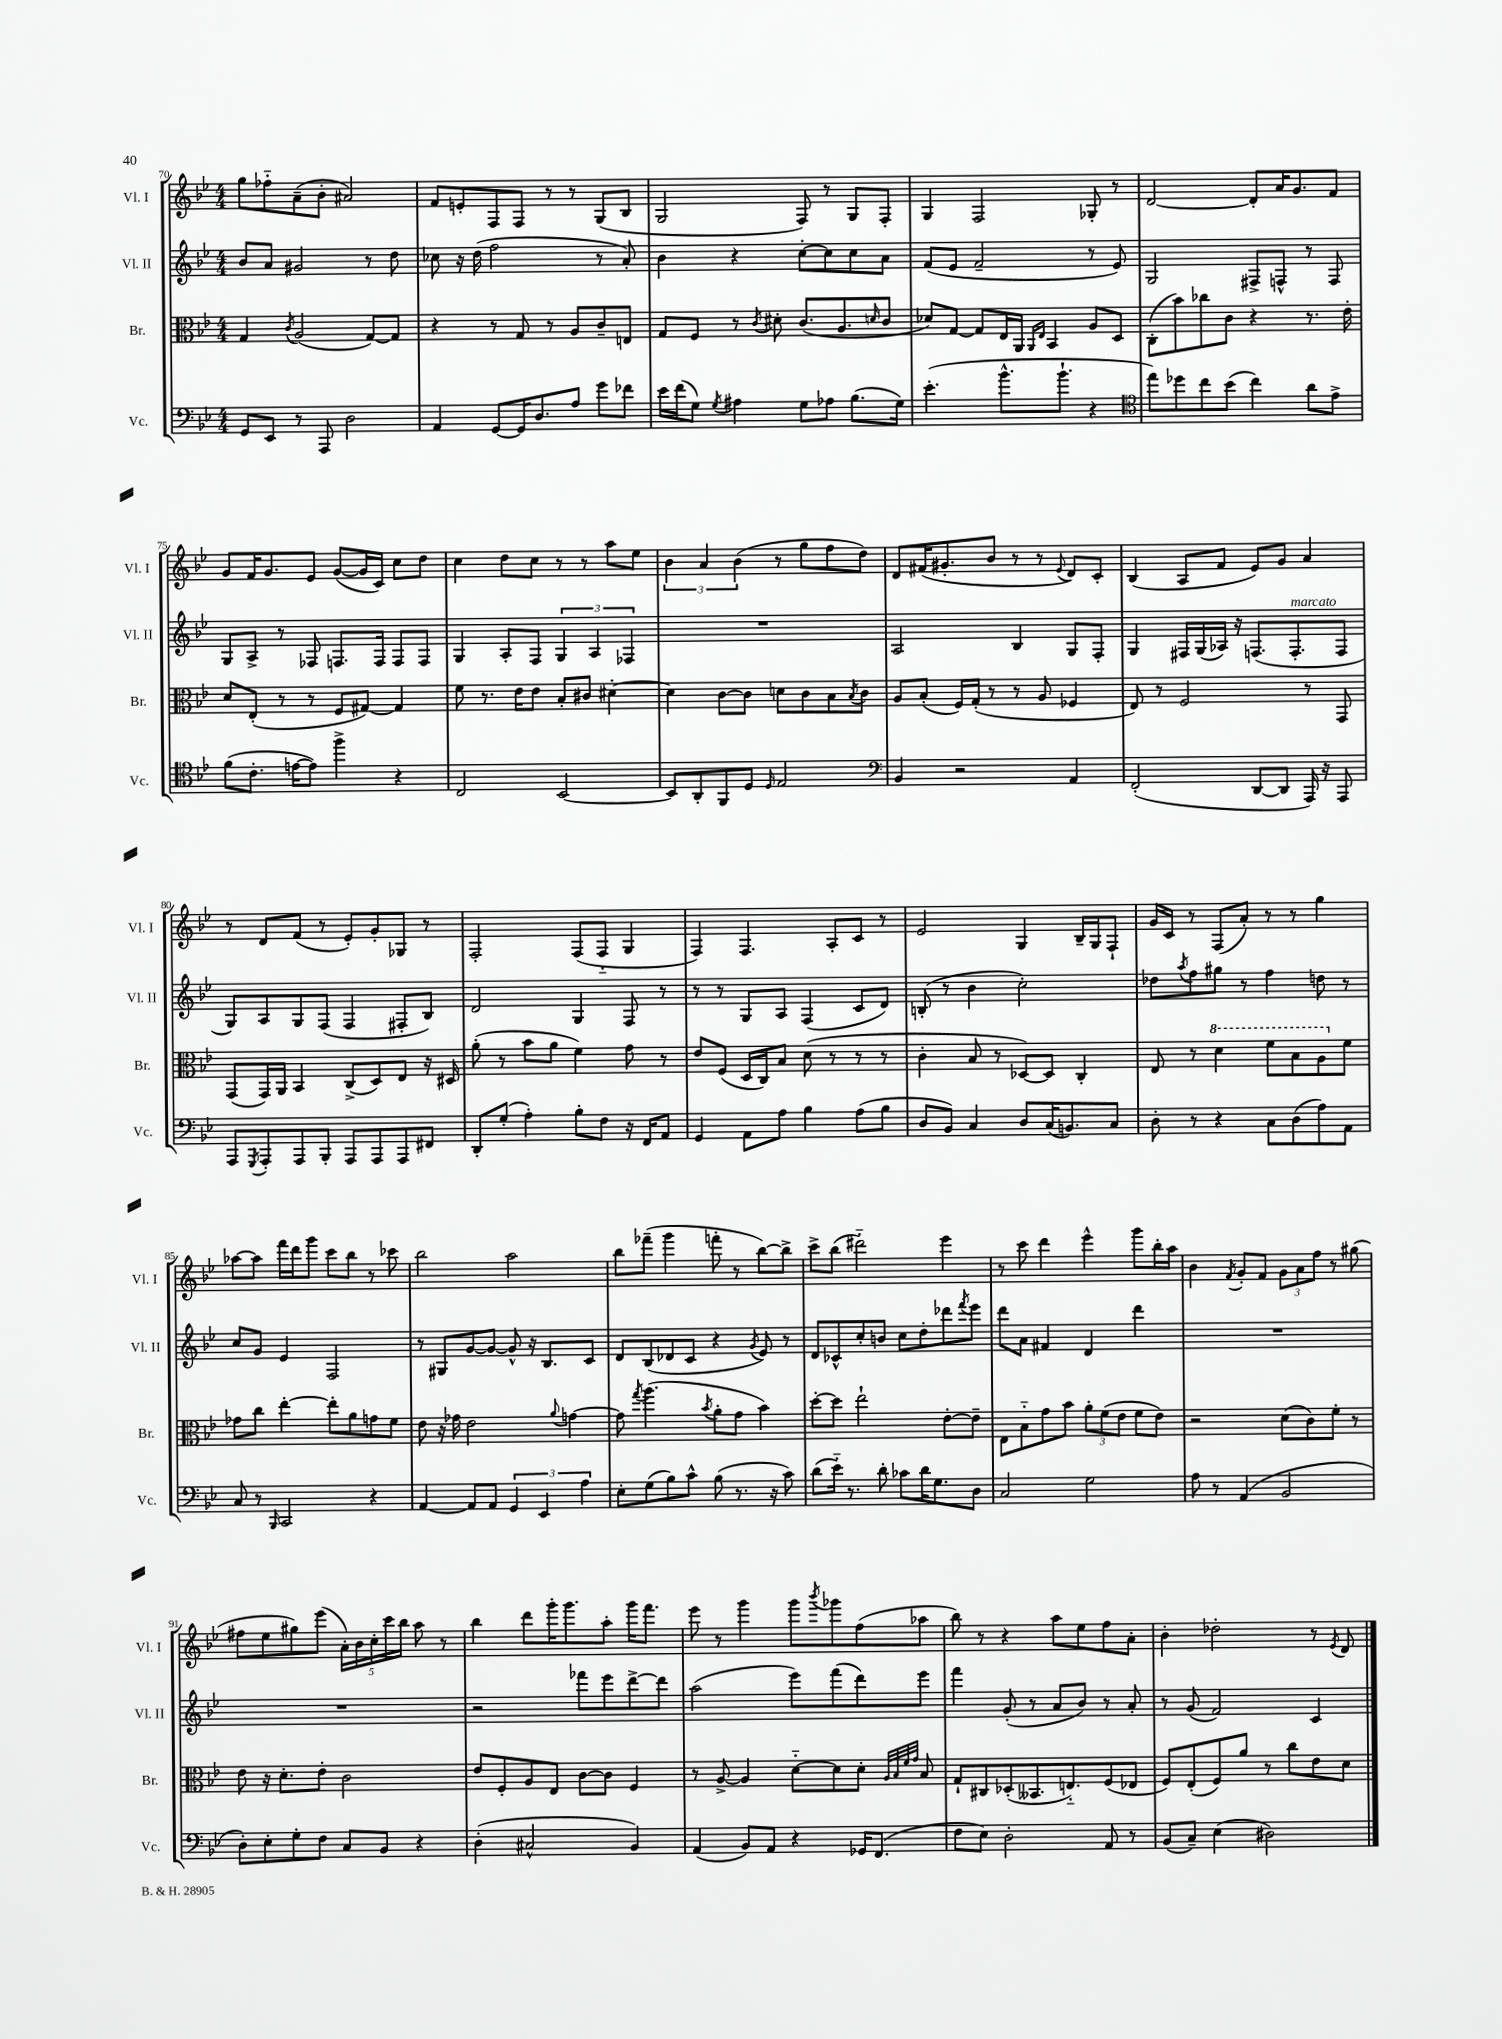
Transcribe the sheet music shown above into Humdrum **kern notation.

**kern	**kern	**kern	**kern
*part4	*part3	*part2	*part1
*staff4	*staff3	*staff2	*staff1
*I"Vc.	*I"Br.	*I"Vl. II	*I"Vl. I
*I'Vc.	*I'Br.	*I'Vl. II	*I'Vl. I
*clefF4	*clefC3	*clefG2	*clefG2
*k[b-e-]	*k[b-e-]	*k[b-e-]	*k[b-e-]
*M4/4	*M4/4	*M4/4	*M4/4
=70	=70	=70	=70
8GG/L	4G/	8b-/L	8gg\L
8EE-/J	.	8a/J	8ff-X\
.	8qc/	.	.
8r	(2A/	2g#X/	(8a~\
8AAA/	.	.	8b-'\J
2D\	.	.	2a#X/)
.	[8G/L)	8r	.
.	8G/J]	8dd\	.
=71	=71	=71	=71
4AA/	4r	8cc-X\	8f/L
.	.	16r	8en'/
.	.	(16dd\	.
[8GG/L	8r	2ff\	8F/
16GG/K]	8G/	.	8F/J
8.D/	.	.	.
.	8r	.	8r
8A/J	8A/L	.	8r
8g\L	8c~/	8r	(8G/L
8f-X\J	8En/J	8a'/)	8B-/J
=72	=72	=72	=72
16e-\LL	8G/L	4b-\	2G/
(16f\J	.	.	.
8G\J)	8F/J	.	.
8qG/	.	.	.
4A#X\	8r	4r	.
.	8qc/	.	.
.	8d#X'\	.	.
8G\L	(8.c/L	[8cc'\L	8F/)
8A-X\J	.	8cc\]	8r
.	8.A/	.	.
(8.B-\L	.	8cc\	8G/L
.	16qqdn/	.	.
.	8c/J	8a\J	8F'/J
16G\Jk)	.	.	.
=73	=73	=73	=73
(4.e-'\	8d-X/L)	(8f/L	4G/
.	[8G/J	8e-/J	.
.	8G/L]	2f~/	2F/
8.b-^^\L	16E-/L	.	.
.	16AA/JJ	.	.
.	16qqAA/LL	.	.
.	16qqE-/JJ	.	.
.	4BB-/	.	.
8.b-`\J	.	.	.
4r	8A/L	8r	8G-X'/
.	8D/J	8e-/)	8r
=74	=74	=74	=74
*clefC4	*	*	*
8ee-\L)	(8C'\L	2G/	[2d/
8dd-X\	8b-\)	.	.
8cc\	8cc-X\	.	.
(8b-\J	8c\J	.	.
4cc\)	4r	8F#X^/L	8d'/L]
.	.	8Fn^^/J	16a/K
.	.	.	8.g/
8a\L	8.r	8r	.
8e-^\J	.	8F/	8f/J
.	16e-'\	.	.
!!LO:LB:g=z
=75	=75	=75	=75
(8f\L	8d/L	8G/L	8g/L
8.c'\J	(8E-'/J	8A^/J	16f/K
.	.	.	8.g/
.	8r	8r	.
[16en\KL	.	.	.
8e\J])	8r	8F-X/	8e-/J
4ff^\	8F/L	8.Fn/L	([8g/L
.	[8G#X/J)	.	16g/L]
.	.	16F/Jk	16c/JJ)
4r	4G#/]	8F/L	8cc\L
.	.	8F/J	8dd\J
=76	=76	=76	=76
2C/	8f\	4G/	4cc\
.	8.r	.	.
.	.	8A'/L	8dd\L
.	16e-\KL	.	.
.	8e-\J	8F/J	8cc\J
[2BB-/	8B-'/L	6G/	8r
.	8c#X/J	.	8r
.	.	6A/	.
.	[4d#X'\	.	8aa\L
.	.	6F-X/	.
.	.	.	8ee-\J
=77	=77	=77	=77
8BB-/L]	4d#\]	1r	6b-\
8AA'/	.	.	.
.	.	.	6a/
8FF/	[8c\L	.	.
.	.	.	(6b-\
8D/J	8c\J]	.	.
16qqD/	.	.	.
2E-/	8dn\L	.	8r
.	8c\	.	8gg\L
.	8B-\	.	8ff\
.	8qB-/	.	.
.	8c\J	.	8dd\J)
=78	=78	=78	=78
*clefF4	*	*	*
4BB-/	8A/L	2A/	8d/L
.	(8B-'/J	.	(16f#X/K
.	.	.	8.g#X'/
2r	16F/LL)	.	.
.	(16G'/JJ	.	.
.	8r	.	8b-/J
.	8r	4B-/	8r
.	8A/	.	8r
.	.	.	8qqe-/
4AA/	4F-X/	8G/L	8d/L)
.	.	8F'/J	8c'/J
=79	=79	=79	=79
(2FF'/	8E-/)	4G/	(4B-/
.	8r	.	.
.	2F/	16F#X/LL	8A/L
.	.	(16G/	.
.	.	16A-X/JJ)	8f/J
.	.	16r	.
[8DD/L	.	(8.Fn/L	8e-/L)
8DD/J]	.	.	8g/J
!	!	!LO:TX:a:i:t=marcato	!
.	.	8.F'/	.
16AAA/)	8r	.	4a/
16r	.	.	.
8AAA/	8GG/	8F/J	.
!!LO:LB:g=z
=80	=80	=80	=80
8AAA/L	(8GG/L	8G/L)	8r
8qGGG/	.	.	.
8AAA'/	16GG/L)	8A/	8d/L
.	16AA/JJ	.	.
8AAA/	4BB-/	8G/	(8f/J
8BBB-'/J	.	(8F/J	8r
8AAA/L	(8C^/L	4F/	8e-'/L)
8AAA/	8D/)	.	8g'/
8AAA/	8E-/J	8F#X'/L	8G-X/J
8FF#X/J	16r	8B-/J)	8r
.	16D#X/	.	.
=81	=81	=81	=81
8DD'/L	(8a'\	2d/	2F'/
(8G'/J	8r	.	.
4A'\)	8b-\L	.	.
.	8a\J	.	.
8B-'\L	4f\)	4G/	(8F/L
8F\J	.	.	8F/J
16r	8g\	8F/	4G/
16FF/KL	.	.	.
8AA/J	8r	8r	.
=82	=82	=82	=82
4GG/	8e-/L	8r	4F/)
.	(8F/J	8r	.
8AA\L	16D/LL	8G/L	4.F/
.	16C/J)	.	.
8A\J	8B-/J	8A/J	.
4B-\	(8d\	(4F/	.
.	8r	.	8A'/L
(8A\L	8r	8c/L	8c/J
8B-\J	8r	8d/J)	8r
=83	=83	=83	=83
8D/L	4c'\	(8Bn'/	2e-/
8BB-/J)	.	8r	.
4C/	8B-/	4b-\	.
.	8r	.	.
8D/L	[8D-X/L)	2cc'\)	4G/
(16C/K	8D-/J]	.	.
8.BBn/)	.	.	.
.	4C'/	.	16B-~/LL
.	.	.	16G/J
8C/J	.	.	8F`/J
=84	=84	=84	=84
8D'\	8E-/	8dd-X\L	16g/LL
.	.	.	16c/JJ
.	.	8qaa/	.
8r	8r	8ff\	8r
*	*8va	*	*
4r	4dd\	8gg#X\J	(8F/L
.	.	8r	8a'/J)
8C\L	8ff\L	4ff\	8r
(8D\	8b-\	.	8r
8A\)	8a\	8ddn\	4gg\
*	*X8va	*	*
8AA\J	8f\J	8r	.
!!LO:LB:g=z
=85	=85	=85	=85
8C/	8g-X\L	8cc/L	[8aa-X\L
8r	8cc\J	8g/J	8aa-\J]
16qqBBB-/	.	.	.
2CC/	[4ee-'\	4e-/	16fff\LL
.	.	.	16ddd\J
.	.	.	8ggg\J
.	8ee-'\L]	2F/	8ccc\L
.	8a\	.	8bb-\J
4r	8gn\	.	8r
.	8f\J	.	8ccc-X\
=86	=86	=86	=86
[4AA/	8e-\	8r	2bb-\
.	16r	8G#X/L	.
.	16g-X\	.	.
8AA/L]	2e-\	[8g/	.
8AA/J	.	8g/J_	.
6GG/	.	8g^^/]	2aa\
.	.	16r	.
6EE-/	.	.	.
.	.	8.B-/L	.
.	8qqa/	.	.
.	[4gn\	.	.
6A\	.	.	.
.	.	8c/J	.
=87	=87	=87	=87
8E-'\L	8g\]	8d/L	8bb-\L
.	8qgg/	.	.
(8G\	(4.aa\	(8B-/	(8fff-X~\J
8B-\)	.	8d-X/	4ggg\
8c^^\J	.	8c/J	.
.	8qb-/	.	.
(8B-\	8a'\L	4r	8fffn'\
8.r	8g\J	.	8r
.	.	8qg/	.
.	4b-\)	8e-/)	[8bb-\L)
16r	.	.	.
8c\)	.	8r	8bb-^\J]
=88	=88	=88	=88
(8d\L	[8dd'\L	8d/L	8ccc^\L
16e-\Jk)	8dd\J]	8c-X^^/	(8bb-\J
8.r	.	.	.
.	2ee-`\	8cc'/	2ddd#X\)
8d'\	.	8bn/J	.
8c-X\L	.	8cc\L	.
16d\K	.	8dd'\	.
8.G\	.	.	.
.	[8e-'\L	8ddd-X\	4eee-\
.	.	8qfff/	.
8D\J	8e-~\J]	8eee-\J	.
=89	=89	=89	=89
2C/	8E-\L	8ddd\L	8r
.	8B-\	8a\J	8ccc\
.	8g\	4f#X/	4ddd\
.	8b-\J	.	.
2G\	12a'\L	4d/	4eee-^^\
.	(12f\	.	.
.	12e-\J	.	.
.	8f\L	4ddd\	8ggg\L
.	8e-\J)	.	16bb-'\L
.	.	.	16aa\JJ
=90	=90	=90	=90
8A\	2r	1r	4b-\
8r	.	.	.
.	.	.	8qf/
(4AA/	.	.	8g'/L
.	.	.	8f/J
2BB-/	(8d\L	.	12g\L
.	.	.	12a\
.	8c\)	.	.
.	.	.	12ff\J
.	8f'\J	.	8r
.	8r	.	(8gg#X\
!!LO:LB:g=z
=91	=91	=91	=91
8D'\L)	8e-\	1r	8ff#X\L
8E-'\	16r	.	8ee-\
.	8.d'\L	.	.
8G'\	.	.	8gg#X\)
8F\J	8e-'\J	.	(8eee-\J
8C/L	2c\	.	20a'\LL)
.	.	.	20b-\
.	.	.	20cc'\
8BB-/J	.	.	.
.	.	.	20ccc\
.	.	.	20bb-\JJ
4r	.	.	8aa\
.	.	.	8r
=92	=92	=92	=92
(4D'\	8e-/L	2r	4bb-\
.	8F'/	.	.
2C#X^^/	8A/	.	8ddd\L
.	8E-/J	.	16ggg'\K
.	.	.	8.ggg\
.	[8c\L	8fff-X\L	.
.	8c\J]	8eee-\	8aa'\J
4BB-/)	4F/	[8ddd^\	16ggg\KL
.	.	.	8.fff\J
.	.	8ddd\J]	.
=93	=93	=93	=93
(4AA/	8r	(2aa\	8eee-\
.	[8A^/	.	8r
8BB-/L)	4A/]	.	4ggg\
8AA/J	.	.	.
4r	[8d\L	8eee-\L)	8ggg\L
.	.	.	8qbbb-/
.	8d\]	(8fff\	8ggg-X\
16GG-X/KL	8d'\J	8ddd\)	(8ff\
(8.FF/J	.	.	.
.	32qqA/LLL	.	.
.	32qqB-/	.	.
.	32qqf/	.	.
.	32qqg/JJJ	.	.
.	8B-/	8eee-\J	8aa-X\J
=94	=94	=94	=94
8F\L	8G`/L	4fff\	8bb-\)
8E-\J)	8C#X/	.	8r
2D'\	(8D-X'/	(8g'/	4r
.	8.BB--X/	8r	.
.	.	8a/L	8aa\L
.	8.En/)	.	.
.	.	8b-/J)	8ee-\
8AA/	(8F/	8r	8ff\
8r	8E-X/J	8a'/	8a'\J
=95	=95	=95	=95
(8BB-/L	8F/L)	8r	4b-'\
8C~/J)	(8E-'/	(8g/	.
(4E-\	8F/)	2f/)	2dd-X'\
.	8a/J	.	.
2D#X\)	8r	.	.
.	8cc\L	.	.
.	8e-\	4c/	8r
.	.	.	8qe-/
.	8d\J	.	8d/
==	==	==	==
*-	*-	*-	*-
